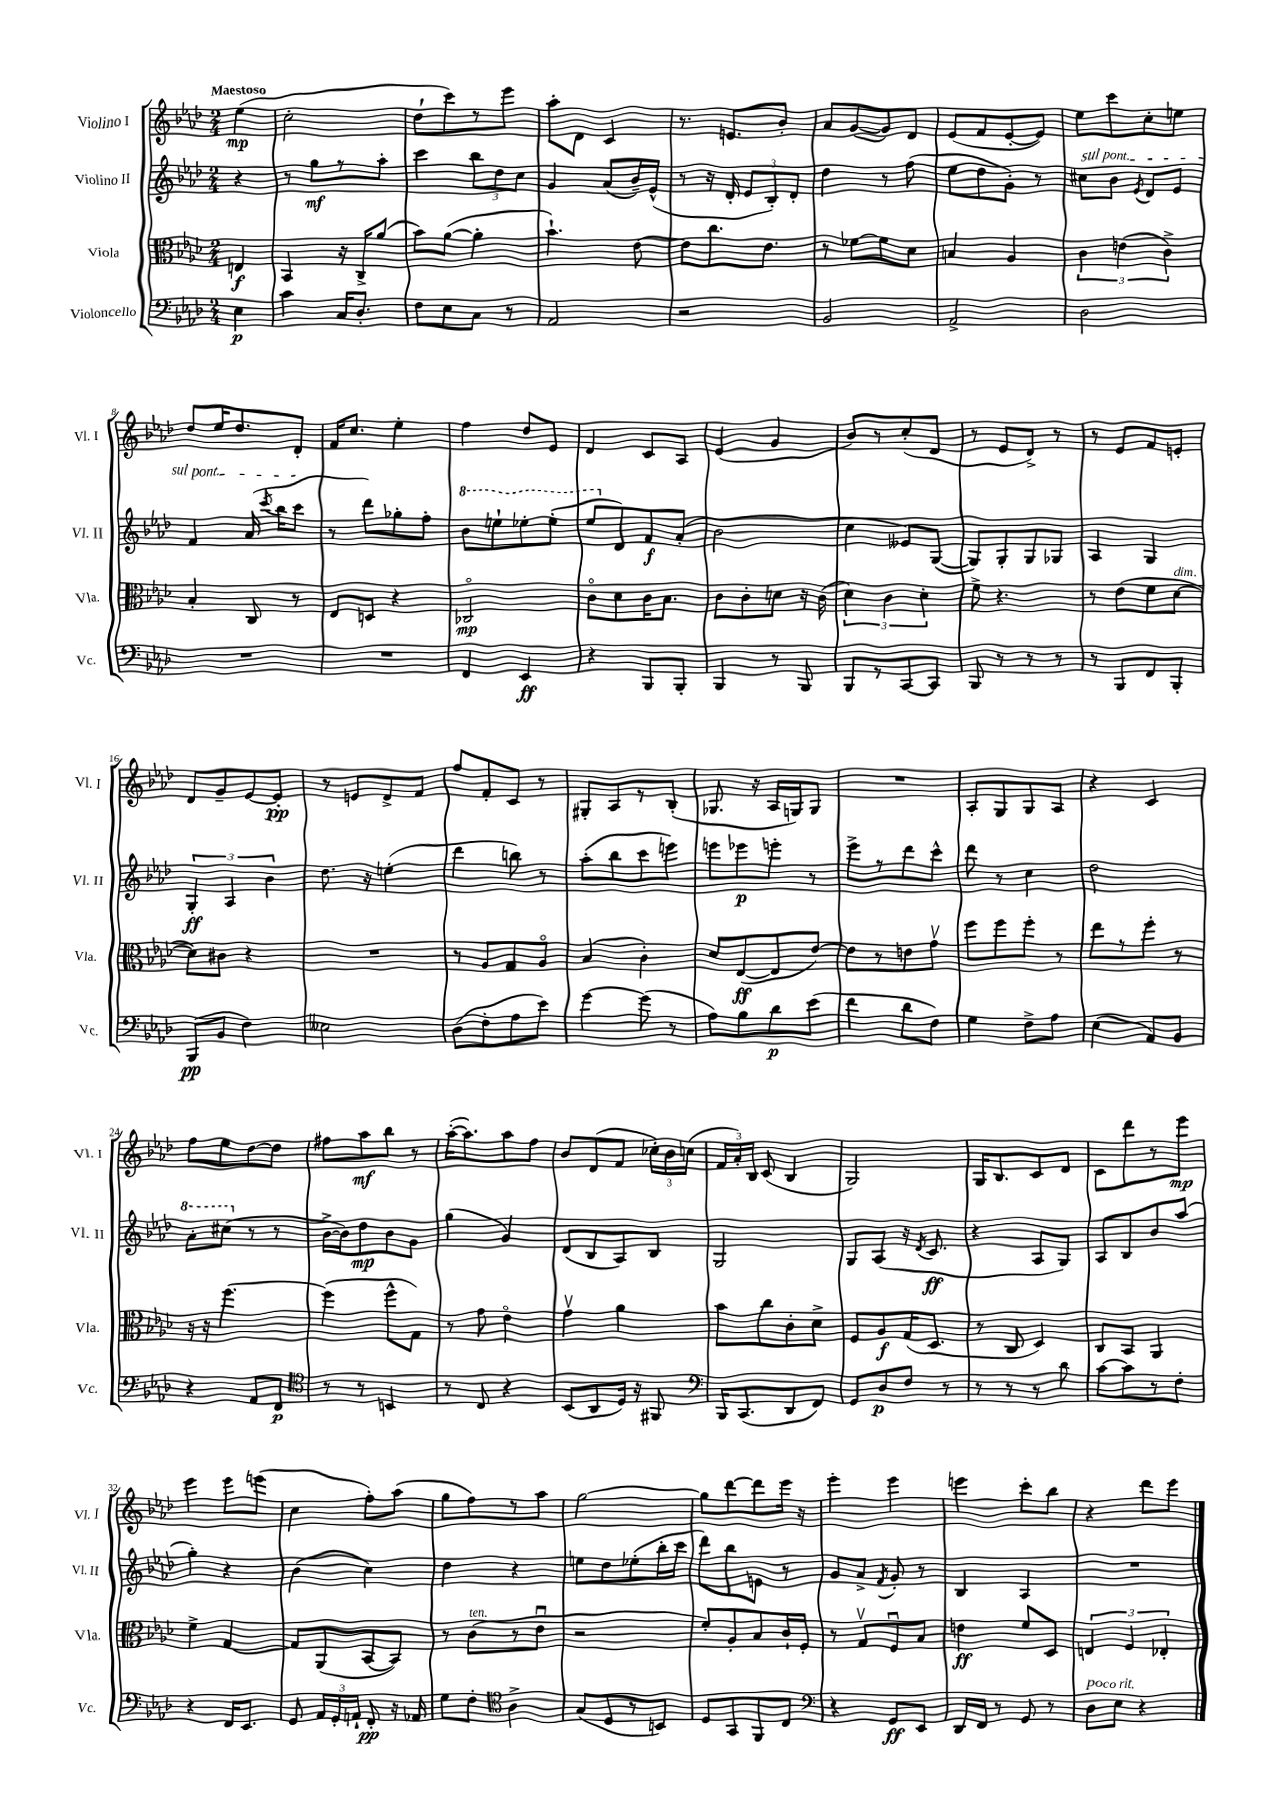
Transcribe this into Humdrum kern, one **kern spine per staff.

**kern	**dynam	**kern	**dynam	**kern	**dynam	**kern	**dynam
*part4	*part4	*part3	*part3	*part2	*part2	*part1	*part1
*staff4	*staff4	*staff3	*staff3	*staff2	*staff2	*staff1	*staff1
*I"Violoncello	*	*I"Viola	*	*I"Violino II	*	*I"Violino I	*
*I'Vc.	*	*I'Vla.	*	*I'Vl. II	*	*I'Vl. I	*
*clefF4	*	*clefC3	*	*clefG2	*	*clefG2	*
*k[b-e-a-d-]	*	*k[b-e-a-d-]	*	*k[b-e-a-d-]	*	*k[b-e-a-d-]	*
*M2/4	*	*M2/4	*	*M2/4	*	*M2/4	*
=	=	=	=	=	=	=	=
!	!	!	!	!	!	!LO:TX:a:B:t=Maestoso	!
4E-\	p	4En/	f	4r	.	(4ee-\	mp
=1	=1	=1	=1	=1	=1	=1	=1
4c\	.	4BB-/	.	8r	.	2cc'\	.
.	.	.	.	8gg\L	mf	.	.
16C/KL	.	16r	.	8r	.	.	.
8.D-'/J	.	16C^/KL	.	.	.	.	.
.	.	(8a-/J	.	8aa-'\J	.	.	.
=2	=2	=2	=2	=2	=2	=2	=2
8F\L	.	8b-\L)	.	4ccc\	.	8dd-`\L	.
8E-\	.	([8a-\J	.	.	.	8ccc\)	.
8C\J	.	4a-'\]	.	12bb-\L	.	8r	.
.	.	.	.	12dd-\	.	.	.
8r	.	.	.	.	.	8eee-\J	.
.	.	.	.	12cc\J	.	.	.
=3	=3	=3	=3	=3	=3	=3	=3
2AA-/	.	4.b-`\)	.	4g/	.	8aa-'\L	.
.	.	.	.	.	.	8d-\J	.
.	.	.	.	(8a-/L	.	4c/	.
.	.	[8e-\	.	16b-~/L)	.	.	.
.	.	.	.	(16e-^^/JJ	.	.	.
=4	=4	=4	=4	=4	=4	=4	=4
2r	.	8e-\L]	.	8r	.	8.r	.
.	.	8.cc\	.	16r	.	.	.
.	.	.	.	16d-'/	.	8.en/L	.
.	.	.	.	12e-/L	.	.	.
.	.	8.e-\J	.	.	.	.	.
.	.	.	.	12B-'/)	.	.	.
.	.	.	.	.	.	8b-'/J	.
.	.	.	.	12d-'/J	.	.	.
=5	=5	=5	=5	=5	=5	=5	=5
2BB-/	.	8r	.	4dd-\	.	8a-/L	.
.	.	[8f-X\L	.	.	.	([8g/	.
.	.	8f-\]	.	8r	.	8g/])	.
.	.	8d-\J	.	(8ff\	.	8d-/J	.
=6	=6	=6	=6	=6	=6	=6	=6
2AA-^/	.	4Bn/	.	8ee-\L	.	(8e-/L	.
.	.	.	.	8dd-\	.	8f/	.
.	.	4A-/	.	8g'\J)	.	[8e-'/	.
.	.	.	.	8r	.	8e-/J])	.
=7	=7	=7	=7	=7	=7	=7	=7
!	!	!	!	!LO:TX:a:i:t=sul pont.	!	!	!
2D-\	.	6c\	.	8cc#X\L	.	8ee-\L	.
.	.	.	.	8b-\J	.	8ccc\	.
.	.	(6en\	.	.	.	.	.
.	.	.	.	8qe-/	.	.	.
.	.	.	.	8d-/L	.	8cc'\	.
.	.	6c^\)	.	.	.	.	.
.	.	.	.	8e-/J	.	8een\J	.
!!LO:LB:g=z
=8	=8	=8	=8	=8	=8	=8	=8
2r	.	4B-'/	.	4f/	.	8dd-/L	.
.	.	.	.	.	.	16ee-/K	.
.	.	.	.	.	.	8.dd-/	.
.	.	8C/	.	(16a-/	.	.	.
.	.	.	.	8qccc/	.	.	.
.	.	.	.	16bb-\KL	.	.	.
.	.	8r	.	8ccc\J	.	8d-'/J	.
=9	=9	=9	=9	=9	=9	=9	=9
2r	.	8E-/L	.	8r	.	16f/KL	.
.	.	.	.	.	.	8.cc/J	.
.	.	8Dn/J	.	8ddd-\L)	.	.	.
.	.	4r	.	8gg-X'\	.	4ee-'\	.
.	.	.	.	8ff'\J	.	.	.
=10	=10	=10	=10	=10	=10	=10	=10
*	*	*	*	*8va	*	*	*
4FF/	.	2C-X/	mp	8bb-\L	.	4ff\	.
.	.	.	.	8eeen`\	.	.	.
4EE-/	ff	.	.	8eee-X'\	.	8dd-/L	.
.	.	.	.	(8eee-'\J	.	8e-/J	.
=11	=11	=11	=11	=11	=11	=11	=11
4r	.	8c\L	.	8eee-/L	.	4d-/	.
*	*	*	*	*X8va	*	*	*
.	.	8d-\	.	8d-/)	.	.	.
8BBB-/L	.	16c\K	.	8f/	f	8c/L	.
.	.	8.B-\J	.	.	.	.	.
8BBB-'/J	.	.	.	(8a-'/J	.	8A-/J	.
=12	=12	=12	=12	=12	=12	=12	=12
4BBB-/	.	8c\L	.	2b-\	.	(4e-/	.
.	.	8c'\	.	.	.	.	.
8r	.	8dn\J	.	.	.	4g/	.
8BBB-/	.	16r	.	.	.	.	.
.	.	(16c\	.	.	.	.	.
=13	=13	=13	=13	=13	=13	=13	=13
8BBB-/L	.	6d-\)	.	4cc\	.	8b-/L)	.
8r	.	.	.	.	.	8r	.
.	.	6c\	.	.	.	.	.
[8CC/	.	.	.	8e--X/L)	.	(8cc'/	.
.	.	6d-'\	.	.	.	.	.
8CC/J]	.	.	.	([8G/J	.	8d-/J	.
=14	=14	=14	=14	=14	=14	=14	=14
8BBB-/	.	8f^\	.	8G/L])	.	8r	.
8r	.	4.r	.	8G'/	.	8e-/L	.
8r	.	.	.	8G/	.	8d-^/J)	.
8r	.	.	.	8G-X/J	.	8r	.
=15	=15	=15	=15	=15	=15	=15	=15
8r	.	8r	.	4A-/	.	8r	.
8BBB-/L	.	(8e-\L	.	.	.	8e-/L	.
8FF/	.	8f\	.	4G/	.	8f/	.
!	!	!LO:TX:a:i:t=dim.	!	!	!	!	!
8BBB-'/J	.	[8d-\J	.	.	.	8en'/J	.
!!LO:LB:g=z
=16	=16	=16	=16	=16	=16	=16	=16
(8BBB-/L	pp	8d-\L])	.	6G'/	ff	8d-/L	.
8BB-/J	.	8c#X\J	.	.	.	8g~/	.
.	.	.	.	6A-/	.	.	.
4F\)	.	4r	.	.	.	[8e-/	.
.	.	.	.	6b-\	.	.	.
.	.	.	.	.	.	8e-'/J]	pp
=17	=17	=17	=17	=17	=17	=17	=17
2E--X\	.	2r	.	8.dd-\	.	8r	.
.	.	.	.	.	.	8en/L	.
.	.	.	.	16r	.	.	.
.	.	.	.	(4een'\	.	8d-^/	.
.	.	.	.	.	.	8f/J	.
=18	=18	=18	=18	=18	=18	=18	=18
(8D-\L	.	8r	.	4ddd-\	.	8ff/L	.
8F'\	.	8A-/L	.	.	.	8f'/	.
8A-\	.	8G/	.	8bbn\)	.	8c/J	.
8e-\J)	.	8A-/J	.	8r	.	8r	.
=19	=19	=19	=19	=19	=19	=19	=19
[4g\	.	(4B-/	.	(8aa-'\L	.	8G#X'/L	.
.	.	.	.	8bb-\	.	8A-/	.
(8g\]	.	4c'\)	.	8ccc\	.	8r	.
8r	.	.	.	8eeen\J)	.	(8B-'/J	.
=20	=20	=20	=20	=20	=20	=20	=20
8A-\L)	.	8d-/L	.	8eeen\L	.	8.G-X/	.
8B-\	.	([8E-/	ff	8eee-X\	p	.	.
.	.	.	.	.	.	16r	.
8d-\	p	8E-/]	.	8eeen'\J	.	16A-/LL	.
.	.	.	.	.	.	16Gn/J)	.
(8e-\J	.	[8e-/J)	.	8r	.	8G/J	.
=21	=21	=21	=21	=21	=21	=21	=21
4f\	.	8e-\L]	.	8eee-^\L	.	2r	.
.	.	8r	.	8r	.	.	.
8d-\L	.	8en\	.	8ddd-\	.	.	.
8F\J)	.	8gv\J	.	8ccc^^\J	.	.	.
=22	=22	=22	=22	=22	=22	=22	=22
4G\	.	8ff\L	.	8ddd-\	.	8A-'/L	.
.	.	8ff\	.	8r	.	8G/	.
8F^\L	.	8ff'\J	.	4cc\	.	8G/	.
8A-\J	.	8r	.	.	.	8A-/J	.
=23	=23	=23	=23	=23	=23	=23	=23
(4E-\	.	8ee-\L	.	2dd-\	.	4r	.
.	.	8r	.	.	.	.	.
8AA-/L)	.	8ff'\J	.	.	.	4c/	.
8BB-/J	.	8r	.	.	.	.	.
!!LO:LB:g=z
=24	=24	=24	=24	=24	=24	=24	=24
*	*	*	*	*8va	*	*	*
4r	.	16r	.	8aa-'\L	.	8ff\L	.
.	.	16r	.	.	.	.	.
.	.	[4.ff\	.	(8ccc#X\J	.	8ee-\	.
*	*	*	*	*X8va	*	*	*
8AA-/L	.	.	.	8r	.	[8dd-\	.
8FF/J	p	.	.	8r	.	8dd-\J]	.
=25	=25	=25	=25	=25	=25	=25	=25
*clefC4	*	*	*	*	*	*	*
8r	.	(4ff\]	.	[16b-^\LL	.	8ff#X\L	.
.	.	.	.	16b-\J])	.	.	.
8r	.	.	.	8dd-\	mp	8aa-\	mf
4BBn/	.	8ff^^\L	.	8b-\	.	8bb-\J	.
.	.	8G\J)	.	8g\J	.	8r	.
=26	=26	=26	=26	=26	=26	=26	=26
8r	.	8r	.	(4gg\	.	([16aa-'\KL	.
.	.	.	.	.	.	8.aa-\])	.
8C/	.	8g\	.	.	.	.	.
4r	.	4e-\	.	4g/)	.	8aa-\	.
.	.	.	.	.	.	8ff\J	.
=27	=27	=27	=27	=27	=27	=27	=27
(8BB-/L	.	4gv\	.	(8d-/L	.	8b-/L	.
8AA-/	.	.	.	8B-/	.	(8d-/	.
16D-/Jk)	.	4a-\	.	8A-/)	.	8f/J	.
16r	.	.	.	.	.	.	.
8FF#X/	.	.	.	8B-/J	.	24cc-X'\LL)	.
.	.	.	.	.	.	24b-\	.
.	.	.	.	.	.	(24ccn\JJ	.
=28	=28	=28	=28	=28	=28	=28	=28
*clefF4	*	*	*	*	*	*	*
16BBB-/KL	.	8b-\L	.	2G/	.	24f/LL	.
.	.	.	.	.	.	24a-'/)	.
(8.CC/	.	.	.	.	.	.	.
.	.	.	.	.	.	24B-/JJ	.
.	.	8cc\	.	.	.	(8c/	.
8DD-/	.	8c'\	.	.	.	4B-/	.
8FF/J)	.	8d-^\J	.	.	.	.	.
=29	=29	=29	=29	=29	=29	=29	=29
8GG/L	.	8F/L	.	8G/L	.	2G/)	.
8D-/	p	8A-/	f	(8A-/J	.	.	.
8F/J	.	(16G/K	.	16r	.	.	.
.	.	.	.	8qd-/	.	.	.
.	.	8.D-/J	.	8.c/	ff	.	.
8r	.	.	.	.	.	.	.
=30	=30	=30	=30	=30	=30	=30	=30
8r	.	8r	.	4r	.	16G/KL	.
.	.	.	.	.	.	8.B-/	.
8r	.	8C/	.	.	.	.	.
8r	.	4D-/)	.	8A-/L	.	8c/	.
8d-\	.	.	.	8G/J)	.	8d-/J	.
=31	=31	=31	=31	=31	=31	=31	=31
[8c\L	.	8C/L	.	8A-/L	.	8c\L	.
8c\]	.	8BB-/J	.	8B-/	.	8ddd-\	.
8r	.	4AA-/	.	8b-/	.	8r	.
8F'\J	.	.	.	(8aa-/J	.	8eee-\J	mp
!!LO:LB:g=z
=32	=32	=32	=32	=32	=32	=32	=32
4r	.	4f^\	.	4gg'\)	.	4eee-\	.
16FF/KL	.	[4G/	.	4r	.	8eee-\L	.
8.EE-/J	.	.	.	.	.	.	.
.	.	.	.	.	.	(8eeen\J	.
=33	=33	=33	=33	=33	=33	=33	=33
8GG/	.	8G/L]	.	(4b-\	.	4cc\	.
24AA-/LL	.	(8AA-/	.	.	.	.	.
24GG'/	.	.	.	.	.	.	.
24AAn`/JJ	.	.	.	.	.	.	.
8FF'/	pp	[8BB-/	.	4cc\)	.	8ff'\L)	.
16r	.	8BB-/J])	.	.	.	(8aa-\J	.
16AA-X/	.	.	.	.	.	.	.
=34	=34	=34	=34	=34	=34	=34	=34
8G\L	.	8r	.	4dd-\	.	8gg\L	.
!	!	!LO:TX:a:i:t=ten.	!	!	!	!	!
8F'\J	.	(8c\L	.	.	.	8ff\)	.
*clefC4	*	*	*	*	*	*	*
4A-^\	.	8r	.	4r	.	8r	.
.	.	8e-u\J	.	.	.	8aa-\J	.
=35	=35	=35	=35	=35	=35	=35	=35
(8G/L	.	2r	.	8een\L	.	[2gg\	.
8D-/	.	.	.	8dd-\	.	.	.
8r	.	.	.	(8ee-X'\	.	.	.
8BBn/J)	.	.	.	16bb-'\L	.	.	.
.	.	.	.	16ccc\JJ	.	.	.
=36	=36	=36	=36	=36	=36	=36	=36
8D-/L	.	8f'/L)	.	8ddd-\L)	.	8gg\L]	.
8GG/	.	8A-'/	.	8bb-\	.	[8ddd-\	.
8FF/	.	8B-/	.	8en\J	.	8ddd-\]	.
8C/J	.	16c`/L	.	8r	.	16eee-\Jk	.
.	.	16F'/JJ	.	.	.	16r	.
=37	=37	=37	=37	=37	=37	=37	=37
*clefF4	*	*	*	*	*	*	*
4r	.	8r	.	8g/L	.	4eee-'\	.
.	.	8Gv/L	.	8a-^/J	.	.	.
.	.	.	.	8qf/	.	.	.
8GG/L	ff	8Fu/	.	8g'/	.	4eee-\	.
8EE-/J	.	8B-/J	.	8r	.	.	.
=38	=38	=38	=38	=38	=38	=38	=38
16DD-/LL	.	4en\	ff	4B-/	.	4eeen\	.
16FF/JJ	.	.	.	.	.	.	.
8r	.	.	.	.	.	.	.
8GG/	.	8f/L	.	4A-/	.	8ccc'\L	.
8r	.	8D-/J	.	.	.	8bb-\J	.
=39	=39	=39	=39	=39	=39	=39	=39
!LO:TX:a:i:t=poco rit.	!	!	!	!	!	!	!
8D-\L	.	6En/	.	2r	.	4r	.
8E-\J	.	.	.	.	.	.	.
.	.	6F/	.	.	.	.	.
4r	.	.	.	.	.	8ddd-\L	.
.	.	6E-X'/	.	.	.	.	.
.	.	.	.	.	.	8eee-\J	.
==	==	==	==	==	==	==	==
*-	*-	*-	*-	*-	*-	*-	*-
